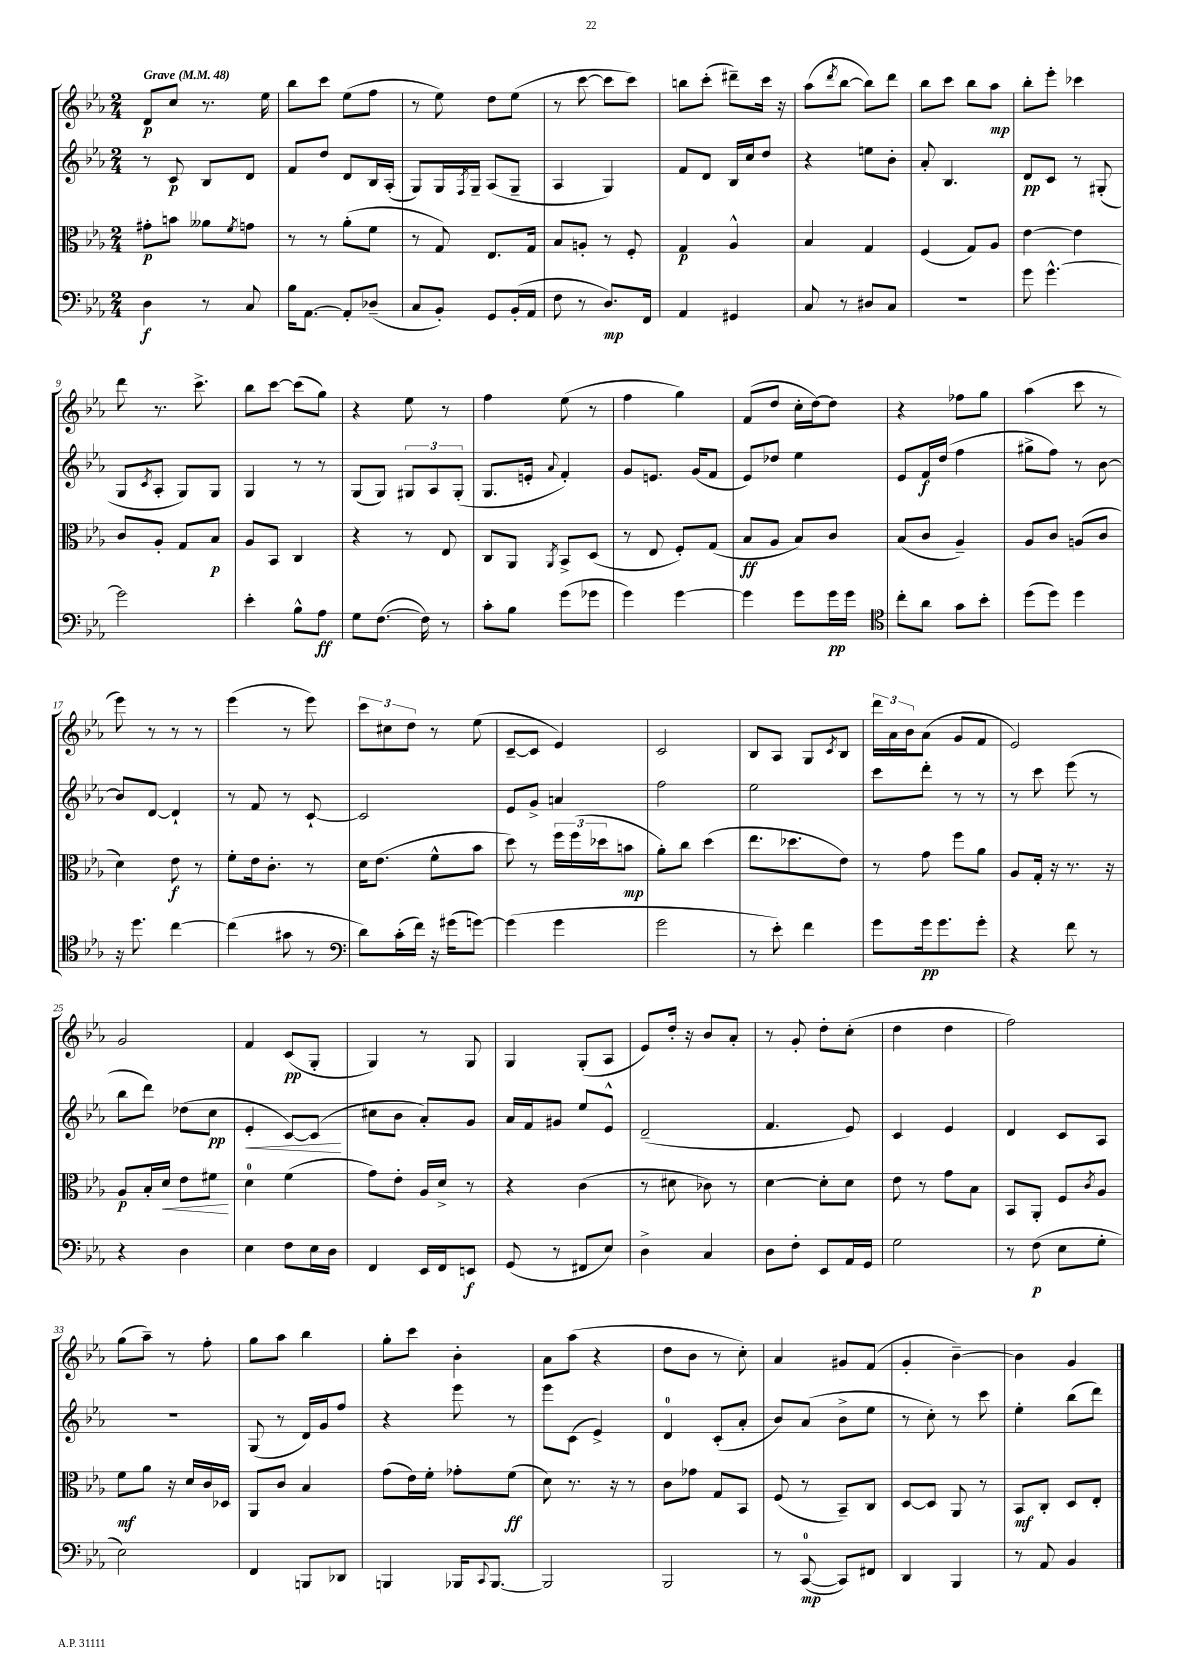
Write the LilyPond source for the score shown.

<<
\new StaffGroup <<
\new Staff = "s0" {
    \clef treble \key ees \major \numericTimeSignature \time 2/4 \tempo "Grave" 4 = 48
    d'8\p c''8 r8. ees''16 |
    bes''8 c'''8 ees''8( f''8 |
    r8 ees''8) d''8 ees''8( |
    r8 c'''8~ c'''8 c'''8) |
    b''8 c'''8-.( dis'''8--) c'''16 r16 |
    aes''8( \acciaccatura { d'''8 } bes''8~ bes''8) d'''8 |
    bes''8 c'''8 bes''8 aes''8\mp |
    bes''8-. ees'''8-. ces'''4 |
    d'''8 r8. c'''8.-> |
    bes''8 c'''8~ c'''8( g''8) |
    r4 ees''8 r8 |
    f''4 ees''8( r8 |
    f''4 g''4) |
    f'8( d''8 c''16-. d''16~) d''8 |
    r4 fes''8 g''8 |
    aes''4( c'''8 r8 |
    ees'''8) r8 r8 r8 |
    ees'''4( r8 ees'''8) |
    \tuplet 3/2 { c'''8 cis''8 d''8 } r8 ees''8( |
    c'8~-- c'8 ees'4) |
    c'2 |
    bes8 aes8 g8 \acciaccatura { c'8 } bes8 |
    \tuplet 3/2 { d'''16 aes'16 bes'16 } aes'8( g'8 f'8 |
    ees'2) |
    g'2 |
    f'4 c'8\pp( g8-. |
    g4) r8 g8 |
    g4 g8-.( aes8 |
    ees'8) d''16-. r16 bes'8 aes'8-. |
    r8 g'8-. d''8-. c''8-.( |
    d''4 d''4 |
    f''2) |
    g''8( aes''8--) r8 f''8-. |
    g''8 aes''8 bes''4 |
    g''8-. c'''8 bes'4-. |
    aes'8 aes''8( r4 |
    d''8 bes'8 r8 c''8-.) |
    aes'4 gis'8 f'8( |
    g'4-. bes'4~--) |
    bes'4 g'4 \bar "|." |
}
\new Staff = "s1" {
    \clef treble \key ees \major \numericTimeSignature \time 2/4
    r8 c'8\p bes8 d'8 |
    f'8 d''8 d'8 bes16 aes16-.( |
    g8) g16 \acciaccatura { f8 } g16-- aes8( g8-- |
    aes4 g4) |
    f'8 d'8 bes16 c''16 d''8 |
    r4 e''8 bes'8-. |
    aes'8-. bes4. |
    d'8\pp c'8 r8 gis8-.( |
    g8 \acciaccatura { c'8 } aes8-. g8) g8 |
    g4 r8 r8 |
    g8( g8) \tuplet 3/2 { gis8 aes8 gis8-.( } |
    g8. e'16-. \appoggiatura { aes'8 } f'4-.) |
    g'8 e'8. g'16( f'8 |
    ees'8) des''8 ees''4 |
    ees'8 f'16\f d''16( f''4 |
    gis''8-> f''8) r8 bes'8~ |
    bes'8 d'8~ d'4-! |
    r8 f'8 r8 c'8~-! |
    c'2 |
    ees'8 g'8-> a'4 |
    f''2 |
    ees''2 |
    c'''8 d'''8-. r8 r8 |
    r8 c'''8 ees'''8( r8 |
    bes''8 d'''8) des''8( c''8\pp |
    ees'4-.\< c'8~) c'8\!( |
    cis''8 bes'8 aes'8-.) g'8 |
    aes'16 f'16 gis'8 ees''8 ees'8-^ |
    d'2--( |
    f'4. ees'8) |
    c'4 ees'4 |
    d'4 c'8 aes8 |
    R2 |
    g8( r8 d'16) g'16 f''8 |
    r4 ees'''8 r8 |
    ees'''8 c'8( ees'4->) |
    d'4-0 c'8-.( aes'8-. |
    bes'8) aes'8( bes'8-> ees''8 |
    r8 c''8-.) r8 c'''8 |
    ees''4-. bes''8( d'''8) \bar "|." |
}
\new Staff = "s2" {
    \clef alto \key ees \major \numericTimeSignature \time 2/4
    gis'8-.\p b'8 aeses'8 \acciaccatura { f'8 } g'8 |
    r8 r8 aes'8-.( f'8 |
    r8 g8) ees8. g16 |
    bes8 a8-. r8 f8-. |
    g4\p aes4-^ |
    bes4 g4 |
    f4( g8) aes8 |
    ees'4~ ees'4 |
    c'8 aes8-. g8 bes8\p |
    aes8 bes,8 c4 |
    r4 r8 ees8 |
    c8 aes,8 \acciaccatura { aes,8 } bes,8-> d8( |
    r8 ees8 f8-.) g8( |
    bes8\ff aes8 bes8) c'8 |
    bes8( c'8 aes4--) |
    aes8 c'8 a8( c'8 |
    d'4) ees'8\f r8 |
    f'8-. ees'16 c'8.-. r8 |
    d'16 ees'8.( f'8-^ bes'8 |
    d''8) r8 \tuplet 3/2 { f''16 f''16( des''16 } b'8\mp |
    aes'8-.) c''8 d''4( |
    ees''8. des''8. ees'8) |
    r8 g'8 f''8 aes'8 |
    aes8 g16-. r16 r8. r16 |
    aes8\p bes16-. d'16\< ees'8 fis'8\! |
    d'4-0 f'4( |
    g'8) ees'8-. aes16 d'16-> r8 |
    r4 c'4( |
    r8 dis'8 ces'8) r8 |
    d'4~ d'8-. d'8 |
    ees'8 r8 g'8 bes8 |
    bes,8 aes,8-. f8 \acciaccatura { c'8 } aes8 |
    f'8\mf aes'8 r16 d'16 c'16 des16 |
    aes,8 c'8 bes4 |
    g'8( ees'16) f'16-. ges'8-. f'8\ff( |
    d'8) r8. r16 r8 |
    c'8 ges'8 g8 bes,8 |
    f8( r8 bes,8--) c8 |
    d8~ d8 aes,8 r8 |
    bes,8\mf c8-. d8 ees8-. \bar "|." |
}
\new Staff = "s3" {
    \clef bass \key ees \major \numericTimeSignature \time 2/4
    d4\f r8 c8 |
    bes16 aes,8.~ aes,8-. des8--( |
    c8 bes,8-.) g,8 bes,16-.( aes,16 |
    f8 r8 d8.\mp) f,16 |
    aes,4 gis,4 |
    c8 r8 dis8 c8 |
    R2 |
    g'8 g'4.~-^ |
    g'2 |
    ees'4-. bes8-^ aes8\ff |
    g8 f8.~( f16) r8 |
    c'8-. bes8 g'8( ges'8 |
    g'4) g'4~ |
    g'4 g'8 g'16\pp g'16 |
    \clef tenor c''8-. aes'8 g'8 bes'8-. |
    d''8( d''8) d''4 |
    r16 d''8. c''4~ |
    c''4( gis'8 r8 |
    \clef bass d'8) c'16-.( f'16) r16 gis'16( g'8~) |
    g'4( g'4 |
    g'2 |
    r8 ees'8-.) f'4 |
    g'8 g'16\pp g'8. g'8-. |
    r4 f'8 r8 |
    r4 d4 |
    ees4 f8 ees16 d16 |
    f,4 ees,16 f,16 e,8\f |
    g,8( r8 fis,8 ees8) |
    d4-> c4 |
    d8 f8-. ees,8 aes,16 g,16 |
    g2 |
    r8 f8\p( ees8 g8-. |
    ees2) |
    f,4 b,,8 des,8 |
    b,,4 bes,,16 \appoggiatura { c,8 } bes,,8.~ |
    bes,,2 |
    bes,,2 |
    r8 c,8-0~\mp( c,8) fis,8 |
    d,4 bes,,4 |
    r8 aes,8 bes,4 \bar "|." |
}
>>
>>
